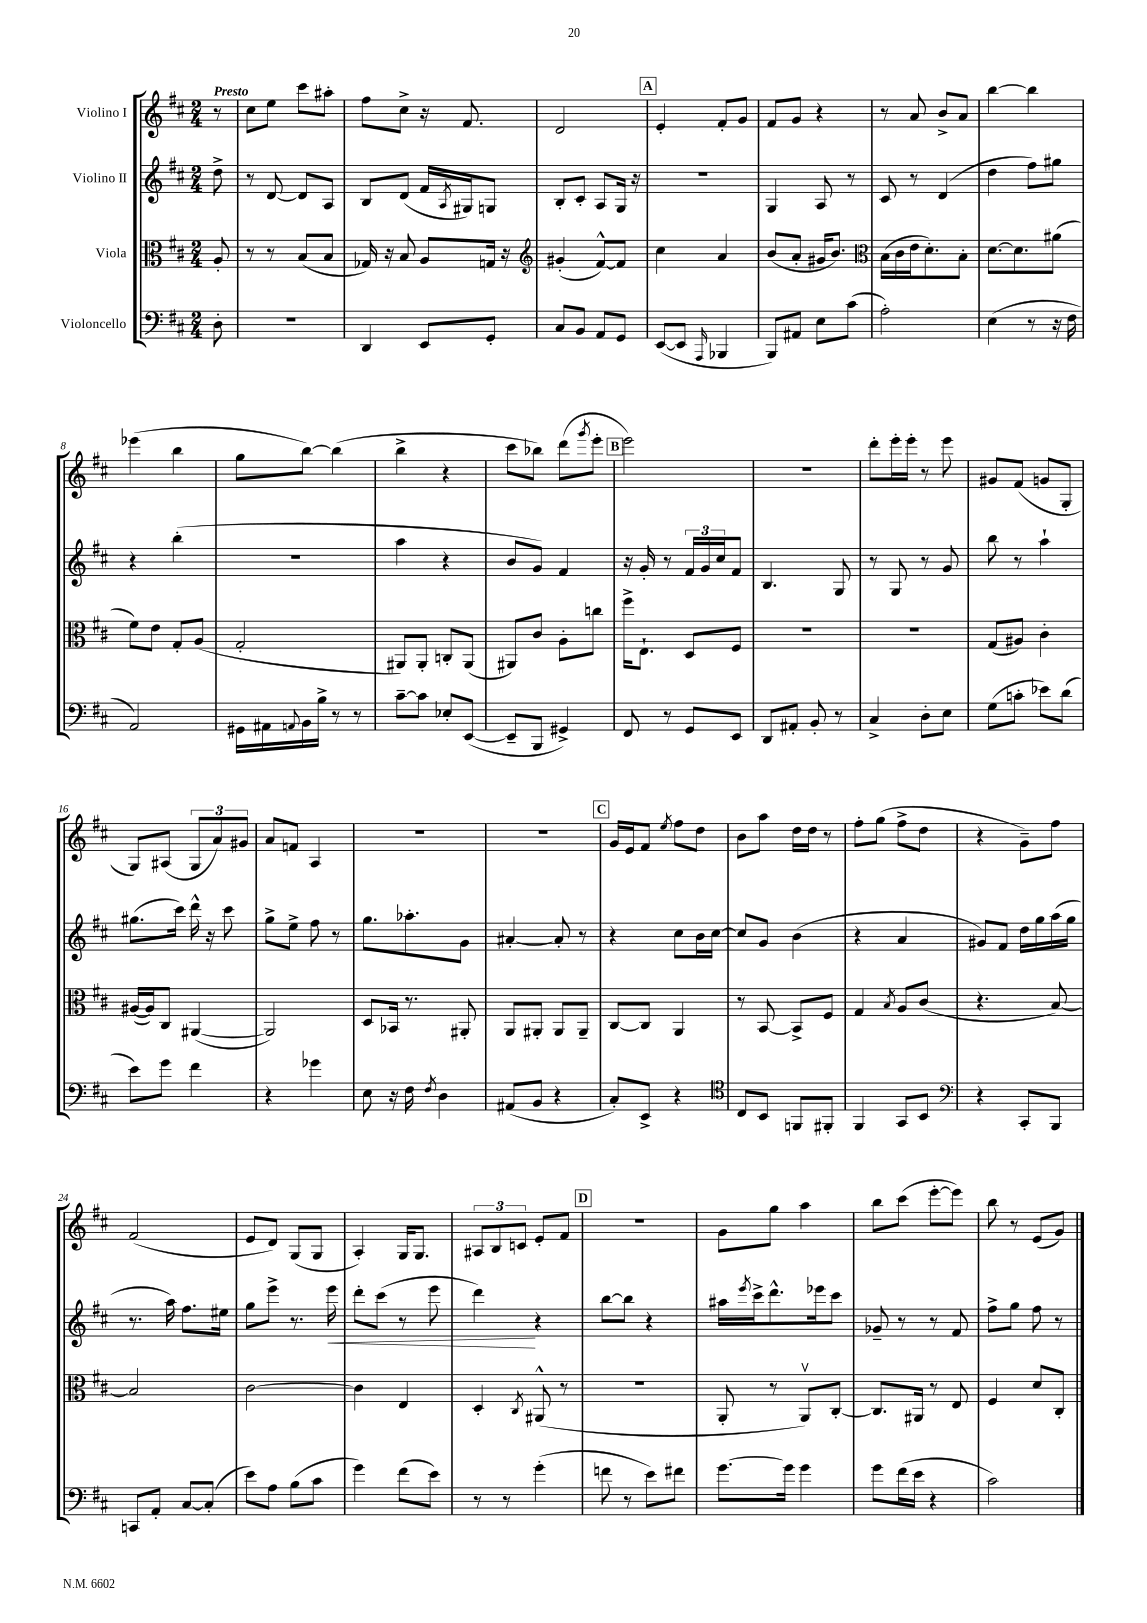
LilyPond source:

<<
\new StaffGroup <<
\new Staff = "s0" \with { instrumentName = "Violino I" } {
    \clef treble \key d \major \numericTimeSignature \time 2/4 \partial 8 \tempo "Presto"
    r8 |
    cis''8 e''8 cis'''8 ais''8-. |
    fis''8 cis''8-> r16 fis'8. |
    d'2 |
    \mark \markup { \box "A" } e'4-. fis'8-. g'8 |
    fis'8 g'8 r4 |
    r8 a'8 b'8-> a'8 |
    b''4~ b''4 |
    ees'''4( b''4 |
    g''8 b''8~) b''4( |
    b''4-> r4 |
    cis'''8 bes''8) d'''8( \acciaccatura { g'''8 } e'''8-. |
    \mark \markup { \box "B" } e'''2) |
    r2 |
    d'''8-. e'''16-. e'''16-. r8 e'''8 |
    gis'8 fis'8( g'8 g8-. |
    g8) ais8( \tuplet 3/2 { g8 a'8) gis'8 } |
    a'8 f'8 a4 |
    R2 |
    R2 |
    \mark \markup { \box "C" } g'16 e'16 fis'8 \acciaccatura { e''8 } fis''8 d''8 |
    b'8 a''8 d''16 d''16 r8 |
    fis''8-. g''8( fis''8-> d''8 |
    r4 g'8--) fis''8 |
    fis'2( |
    e'8 d'8) g8( g8 |
    a4-.) g16 g8. |
    \tuplet 3/2 { ais8 b8 c'8 } e'8-. fis'8 |
    \mark \markup { \box "D" } r2 |
    g'8 g''8 a''4 |
    b''8 cis'''8( e'''8~-. e'''8) |
    b''8 r8 e'8( g'8) \bar "|." |
}
\new Staff = "s1" \with { instrumentName = "Violino II" } {
    \clef treble \key d \major \numericTimeSignature \time 2/4 \partial 8
    d''8-> |
    r8 d'8~ d'8 a8 |
    b8 d'8( fis'16 \acciaccatura { a8 } gis16) g8 |
    b8-. cis'8-. a8 g16 r16 |
    \mark \markup { \box "A" } R2 |
    g4 a8 r8 |
    cis'8 r8 d'4( |
    d''4 fis''8) gis''8 |
    r4 b''4-.( |
    r2 |
    a''4 r4 |
    b'8 g'8) fis'4 |
    \mark \markup { \box "B" } r16 g'16-. r8 \tuplet 3/2 { fis'16 g'16 cis''16 } fis'8 |
    b4. g8 |
    r8 g8 r8 g'8 |
    b''8 r8 a''4-! |
    gis''8.( cis'''16) d'''16-^ r16 cis'''8 |
    g''8-> e''8-> fis''8 r8 |
    g''8. aes''8.-. g'8 |
    ais'4~-. ais'8-. r8 |
    \mark \markup { \box "C" } r4 cis''8 b'16 cis''16~ |
    cis''8 g'8 b'4( |
    r4 a'4 |
    gis'8) fis'8 d''16 g''16 a''16( g''16 |
    r8. a''16) fis''8. eis''16 |
    g''8 e'''8-> r8. e'''16\< |
    d'''8-. cis'''8( r8 e'''8 |
    d'''4\!) r4 |
    \mark \markup { \box "D" } b''8~ b''8 r4 |
    ais''16 \acciaccatura { e'''8 } cis'''16-> d'''8.-^ ees'''16 cis'''8 |
    ges'8-- r8 r8 fis'8 |
    fis''8-> g''8 fis''8 r8 \bar "|." |
}
\new Staff = "s2" \with { instrumentName = "Viola" } {
    \clef alto \key d \major \numericTimeSignature \time 2/4 \partial 8
    a8-. |
    r8 r8 b8( b8 |
    ges16) r16 b8 a8 g16 r16 |
    \clef treble gis'4-.( fis'8~-^) fis'8 |
    \mark \markup { \box "A" } cis''4 a'4 |
    b'8( a'8-. gis'16 b'8.) |
    \clef alto b16( cis'16 e'16 d'8.-.) b8-. |
    d'8.~ d'8. ais'8( |
    fis'8) e'8 g8-. a8( |
    g2-. |
    ais,8) ais,8-. c8-. ais,8( |
    ais,8) cis'8 a8-. c''8 |
    \mark \markup { \box "B" } fis''16-> e8.-! d8 fis8 |
    r2 |
    R2 |
    g8( ais8) cis'4-. |
    ais16~( ais16) cis8 ais,4~( |
    ais,2) |
    d8 bes,16 r8. ais,8-. |
    a,8 ais,8-. ais,8 ais,8-- |
    \mark \markup { \box "C" } cis8~ cis8 a,4 |
    r8 b,8~ b,8-> fis8 |
    g4 \acciaccatura { b8 } a8 cis'8( |
    r4. b8~) |
    b2 |
    cis'2~ |
    cis'4 e4 |
    d4-. \acciaccatura { cis8 } ais,8-^( r8 |
    \mark \markup { \box "D" } R2 |
    a,8-. r8 a,8\upbow) cis8~-. |
    cis8. ais,16 r8 e8 |
    fis4 d'8 cis8-. \bar "|." |
}
\new Staff = "s3" \with { instrumentName = "Violoncello" } {
    \clef bass \key d \major \numericTimeSignature \time 2/4 \partial 8
    d8-. |
    r2 |
    d,4 e,8 g,8-. |
    cis8 b,8 a,8 g,8 |
    \mark \markup { \box "A" } e,8~( e,8 \grace { a,,16 } bes,,4 |
    b,,8) ais,8 e8 cis'8( |
    a2-.) |
    e4( r8 r16 fis16 |
    a,2) |
    gis,16 ais,16 \appoggiatura { a,8 } b,16 b16-> r8 r8 |
    cis'8~-- cis'8 ees8-. e,8~( |
    e,8-- b,,8 gis,4->) |
    \mark \markup { \box "B" } fis,8 r8 g,8 e,8 |
    d,8 ais,8-. b,8-. r8 |
    cis4-> d8-. e8 |
    g8( c'8-. ees'8) d'8( |
    e'8) g'8 fis'4 |
    r4 ges'4 |
    e8 r16 fis16 \acciaccatura { fis8 } d4 |
    ais,8( b,8 r4 |
    \mark \markup { \box "C" } cis8-.) e,8-> r4 |
    \clef tenor cis8 b,8 f,8 fis,8-. |
    fis,4 g,8 b,8 |
    \clef bass r4 cis,8-. b,,8 |
    c,8 a,8-. cis8~ cis8-.( |
    e'8) a8 b8( cis'8 |
    g'4) fis'8( e'8) |
    r8 r8 g'4-.( |
    \mark \markup { \box "D" } f'8 r8 e'8) fis'8 |
    g'8.~ g'16 g'4 |
    g'8 fis'16( e'16 r4 |
    cis'2) \bar "|." |
}
>>
>>
